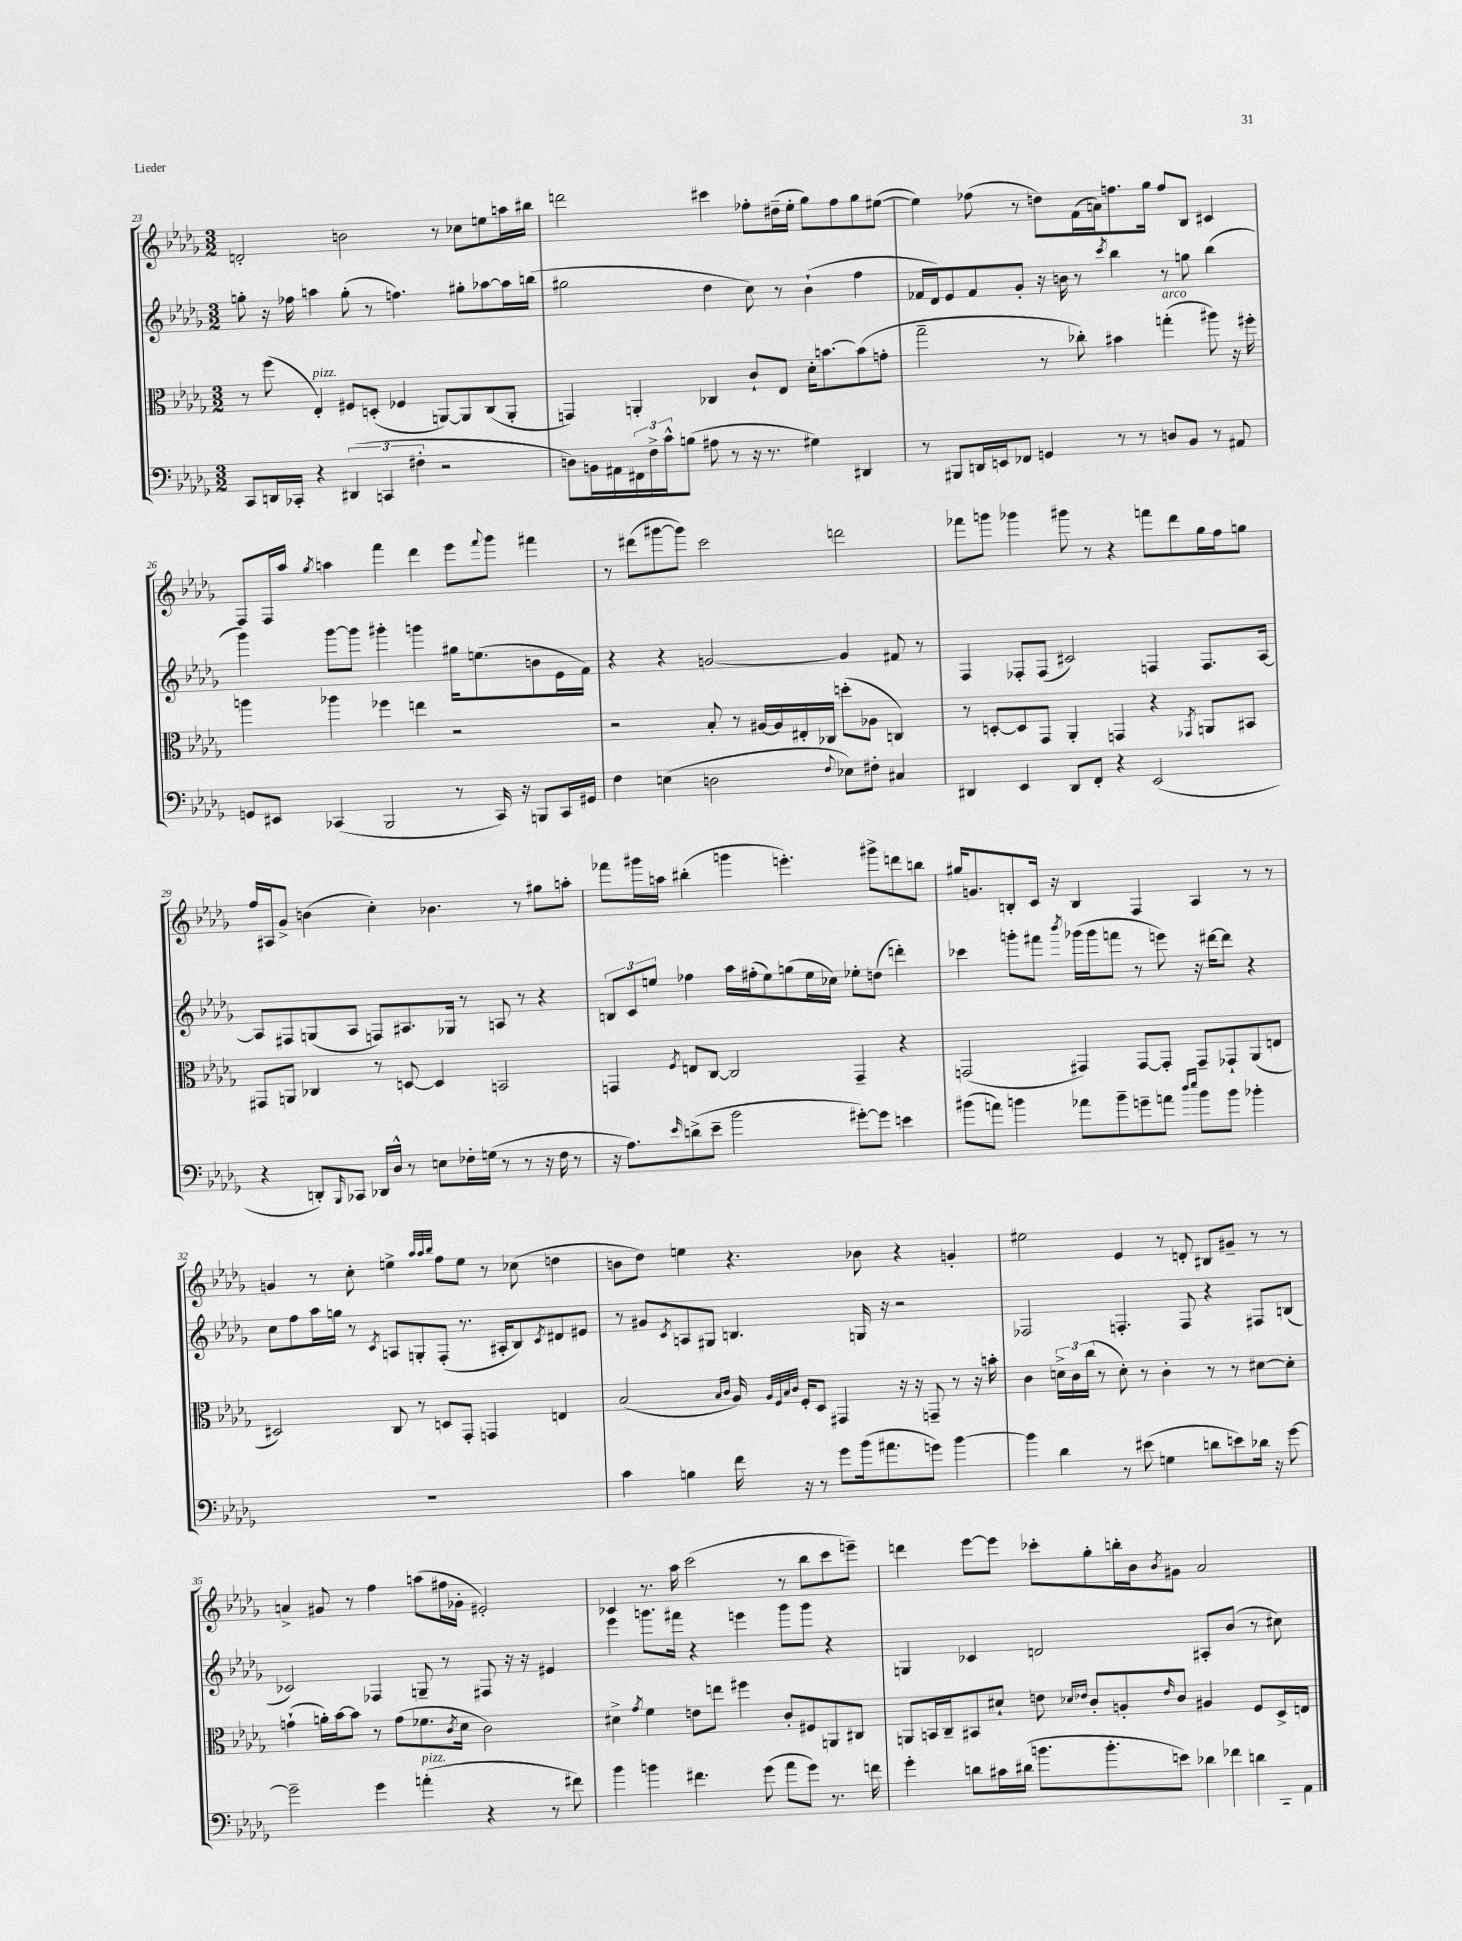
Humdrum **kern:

**kern	**kern	**kern	**kern
*part4	*part3	*part2	*part1
*staff4	*staff3	*staff2	*staff1
*clefF4	*clefC3	*clefG2	*clefG2
*k[b-e-a-d-g-]	*k[b-e-a-d-g-]	*k[b-e-a-d-g-]	*k[b-e-a-d-g-]
*M3/2	*M3/2	*M3/2	*M3/2
=23	=23	=23	=23
8CC/L	8r	8ggn'\	2dn'/
16DDn/L	(8ff\	16r	.
16CC-X'/JJ	.	16ff-X\	.
!	!LO:TX:a:i:t=pizz.	!	!
4r	4E-'/)	4aan\	.
(6DD#X/	8F#X/L	(8gg'\	2bn\
.	(8Dn'/J	8r	.
6CCn/	.	.	.
.	4F-X/	4.ffn\)	.
6F#X'\	.	.	.
2r	[8AAn/L)	.	8r
.	8AA/]	8gg#X'\L	8cc-X\L
.	(8C/	[8aa-X\	8een\
.	8AA'/J	16aa-\L]	16aan\L
.	.	(16bbn\JJ	16bb#X\JJ
=24	=24	=24	=24
8Dn\L)	4GGn/)	2gg#X\	2dddn\
16BBn\L	.	.	.
16AA#X\	.	.	.
24FF#X\	4AAn'/	.	.
24F^\	.	.	.
24c^^\J	.	.	.
(8Bn\J	.	.	.
8A#X\	4C-X/	4dd-\	4ccc#X\
8r	.	.	.
16r	8c`/L	8cc\)	8ff-X'\L
8.r	.	.	.
.	8E-/J	8r	(16dd#X~\L
.	.	.	16ee-'\JJ
4G#X\)	16d-'\KL	(4b-`\	8gg-\L)
.	[8.bn\	.	.
.	.	.	8ff-\
4DD#X/	(8b\]	4ff\	8gg-\
.	8gn'\J	.	([8ee#X\J
=25	=25	=25	=25
8r	2gg-~\	16f-X/LL	4ee#\])
.	.	16d-/J)	.
8BBB#X/L	.	8e-/	.
16DDn/L	.	8f-/	(8ff-X\
16EEn/J	.	.	.
8FF-X/J	.	8g-'/J	8r
4GGn/	8r	16r	8ddn\L)
.	.	16bn\	.
.	8cc-X'\)	8r	(16f\L
.	.	.	16an\J)
.	.	8qccc/	.
8r	4b#X\	4bb-\	8.ffn\
8r	.	.	.
.	.	.	16gg-\Jk
!	!LO:TX:a:i:t=arco	!	!
8Dn/L	(4ggn'\	8r	8ff/L
8BB-/J	.	8ggn\	8B-/J
8r	8aa#X\)	(4bb-\	4c#X/
8AA#X/	16r	.	.
.	16ff#X'\	.	.
!!LO:LB:g=z
=26	=26	=26	=26
8GGn/L	4aan\	4ggg-\)	8F/L
8EE#X/J	.	.	16F/L
.	.	.	16aa-/JJ
.	.	.	8qgg-/
(4CC-X/	4aa-X\	[8ggg-\L	4aan\
.	.	8ggg-\J]	.
2BBB-/	4ff-X\	4ggg#X'\	4fff\
.	4een\	4gggn\	4ddd-\
8r	2r	16gg#X\KL	8eee-\L
.	.	(8.een\	.
.	.	.	8qqfff/
16CC-/)	.	.	8ggg-\J
16r	.	.	.
8BBBn/L	.	8bn\	4fff#X\
16CC-/L	.	16e-\L	.
16GG#X/JJ	.	16f\JJ)	.
=27	=27	=27	=27
4F\	2r	4r	8r
.	.	.	(8ddd#X\L
(4En\	.	4r	[8ggg#X\
.	.	.	8ggg#\J])
2Dn\	8B-'/	[2gn/	2ccc\
.	8r	.	.
.	[16A#X/LL	.	.
.	16A#/]	.	.
.	16E#X'/	.	.
.	16C-X/JJ	.	.
8qqF/	.	.	.
8E-X\L)	(8ddn'\L	4g/]	2dddn\
8F#X'\J	8A-X\J	.	.
4C#X/	4Cn/)	8f#X/	.
.	.	8r	.
=28	=28	=28	=28
4DD#X/	8r	4F/	8fff-X\L
.	[8Dn'/L	.	8gggn\J
4EE-/	8D/]	8F-X'/L	4ggg-X\
.	8GG-/J	(8F-/J	.
8DD#/L	4AA-'/	2c#X/)	8ggg#X\
8FF'/J	.	.	8r
4r	4GGn/	.	4r
(2EE-/	4r	4Fn/	8fffn\L
.	.	.	8ddd-\
.	8qGG-X/	.	.
.	8AAn/L	8.F/L	16gg-\L
.	.	.	16ff\J
.	8BB#X/J	.	8ggn\J
.	.	[16A-/Jk	.
!!LO:LB:g=z
=29	=29	=29	=29
4r	8GG#X/L	8A-/L]	16ff/LL
.	.	.	16A#X/J
.	8AAn/J	8F#X/	8g-^/J
8DDn'/L)	4C-X/	(8Gn/	(4bn\
16qqBBB-/	.	.	.
8CC-X/J	.	8A-/J	.
16DD-X/LL	8r	8Fn/L)	4cc'\)
16D-^^/JJ	.	.	.
8r	[8Dn/	8.A#X/	.
8En\L	4D/]	.	4.b-X\
.	.	16G-X/Jk	.
16F-X'\L	.	8r	.
(16Gn\JJ	.	.	.
8r	2BBn/	8An/	.
8r	.	8r	8r
16r	.	4r	8gg#X\L
16F-\	.	.	.
8r	.	.	8aan'\J
=30	=30	=30	=30
16r	4GGn/	12Bn/L	8fff-X\L
8.A-\L)	.	.	.
.	.	12c/	.
.	.	.	16ggg#X\L
.	.	12een/J	.
.	.	.	16aan\JJ
16qqe-/	8qF/	.	.
(8dn^\	8En/L	4ff-X\	(4bb#X'\
8e-~\J	[8C/J	.	.
2b-\	2C/]	16aa-\LL	4gggn\
.	.	(16ff#X'\J	.
.	.	8ee\)	.
.	.	(8ggn\	4.eeen'\)
.	.	16ee\L	.
.	.	16cc-X\JJ)	.
[8g#X'\L)	4GG~/	8ee-X'\L	.
8g#\J]	.	(8ddn\J	8ggg#X^\L
4en\	4r	4dddn'\)	8dddn\
.	.	.	8bbn\J
=31	=31	=31	=31
(8b#X\L	(2GGn/	4ccc-X\	16gg#X/KL
.	.	.	8.gn/
8an\J)	.	.	.
4bn\	.	8gggn'\L	8Bn'/
.	.	8fff#X\J	16c/Jk
.	.	.	16r
.	.	8qbbb-/	.
8a-X\L	4GG#X/)	(16ggg-X\LL	4B/
.	.	16ggg-\J	.
8b~\	.	8fffn\J	.
8gn~\	[8GG#/L	8r	4F/
8an\J	8GG#'/J]	8eeen\)	.
16qqdd-/LL	.	.	.
16qqee-/JJ	.	.	.
8b\L	8GG#~/L	16r	4A-/
.	.	[16ddd#X\KL	.
8b\J	8GG-X`/	8ddd#\J]	.
4b-X'\	(8AA-/	4r	8r
.	8En/J	.	8r
!!LO:LB:g=z
=32	=32	=32	=32
1.r	2D#X/)	8cc\L	4gn/
.	.	8ff\	.
.	.	16aa-\L	8r
.	.	16ggn\JJ	.
.	.	8r	8cc'\
.	.	8qc/	.
.	8C/	8An/L	4een^\
.	8r	8Gn'/	.
.	.	.	32qqaa-/LLL
.	.	.	32qqaa-/
.	.	.	32qqbb-/JJJ
.	8Dn/L	(8F'/J	8ff\L
.	8GG-'/J	8.r	8ee\J
.	4GGn/	.	8r
.	.	16A#X'/KL	.
.	.	8B-/)	(8cc-X\
.	.	8qc/	.
.	4En/	8d#X/	4ddn\
.	.	8e#X/J	.
=33	=33	=33	=33
4c\	(2B-/	8r	8bn\L
.	.	8g#X/L	8dd-\J)
.	.	8qc/	.
4Bn\	.	8An/	4een\
.	.	8G#X/J	.
.	16qqB-/LL	.	.
.	16qqc/JJ	.	.
16f\	16A-/)	4.Bn/	4.r
.	32qqA-/LLL	.	.
.	32qqF/	.	.
.	32qqB-/	.	.
.	32qqc/JJJ	.	.
16r	16F'/KL	.	.
8r	8D-/J	.	.
8g-\L	4GG#X/	.	.
(16b-\k	.	16Gn/	8b-X\
8.a#X\	.	16r	.
.	16r	2r	4r
.	16r	.	.
8gn\J)	8GGn~/	.	.
[4b-\	8r	.	4gn'/
.	16r	.	.
.	16bn'\	.	.
=34	=34	=34	=34
4b-\]	4c\	2F-X/	2ee#X\
4d-\	24dn^\LL	.	.
.	24c\	.	.
.	(24cc\JJ	.	.
.	8r	.	.
8r	8d'\)	4.Fn'/	4e-/
(8e#X\	8r	.	.
4Gn\	4c'\	.	8r
.	.	8F/	8dn'/
8dn\L	8r	4r	8B#X/L
8en\)	8r	.	8g#X~/J
16d-X\Jk	[8d#X\L	8F#X/L	8r
16r	.	.	.
[8g-\	8d#'\J]	(8Bn/J	8r
!!LO:LB:g=z
=35	=35	=35	=35
2g-~\]	(4gn`\	2c-X/)	4an^/
.	16an'\LL)	.	8g#X/
.	[16b-\J	.	.
.	8b-\J]	.	8r
4g-\	8r	4F-X/	4ff\
.	(8g\L	.	.
!LO:TX:a:i:t=pizz.	!	!	!
(4an'\	8.f-X\	8Gn~/	(8aan\L
.	.	8r	16ff#X\L
.	8qc/	.	.
.	16d-\Jk	.	16g-X'\JJ
4r	2c\)	8F#X/	2e#X'/)
.	.	16r	.
.	.	16r	.
8r	.	4e#X/	.
8f#X\)	.	.	.
=36	=36	=36	=36
4b-\	4d#X^\	4eee-\	4c-X/
.	8qg-/	.	.
4bn\	4f\	8.gggn\L	8.r
.	.	16fff#X\Jk	16aa-\
4.f#X\	8en\L	4r	(2ccc\
.	8een\J	.	.
.	4ff#X\	4eeen\	.
(8g-\	.	.	.
8a-\L	8c'/L	8ggg\L	8r
8g-\J)	8F#X/	8ggg\J	8bb-\L
8.r	8AAn/	4r	8ccc\
.	8C#X/J	.	8eeen~\J)
16fn\	.	.	.
=37	=37	=37	=37
4g-'\	8AAn/L	4Gn/	4dddn\
.	16BBn/L	.	.
.	16C~/J	.	.
8dn\L	8BB#X/	4c-X/	[8eee-\L
16c#X\L	8d#X`/J	.	8eee-\J]
(16d#X\JJ	.	.	.
8.bn\L	8en\	2dn/	8ccc-X'\L
.	16qqd-X/LL	.	.
.	16qqe-X/JJ	.	.
.	8c'/L	.	8gg-'\
8.b'\	.	.	.
.	8An'/	.	16bbn'\L
.	.	.	16b-\J
.	16qqe-/	.	8qb-/
8en\J)	8c/J	.	8g#X\J
8d-X\L	4A#X/	8A#X'/L	2a-/
8f-X\	.	(8b-/J	.
8dn\	8F/L	8r	.
16CC\L	16D-^/L	8cc#X\)	.
16AA-\JJ	16En/JJ	.	.
==	==	==	==
*-	*-	*-	*-
